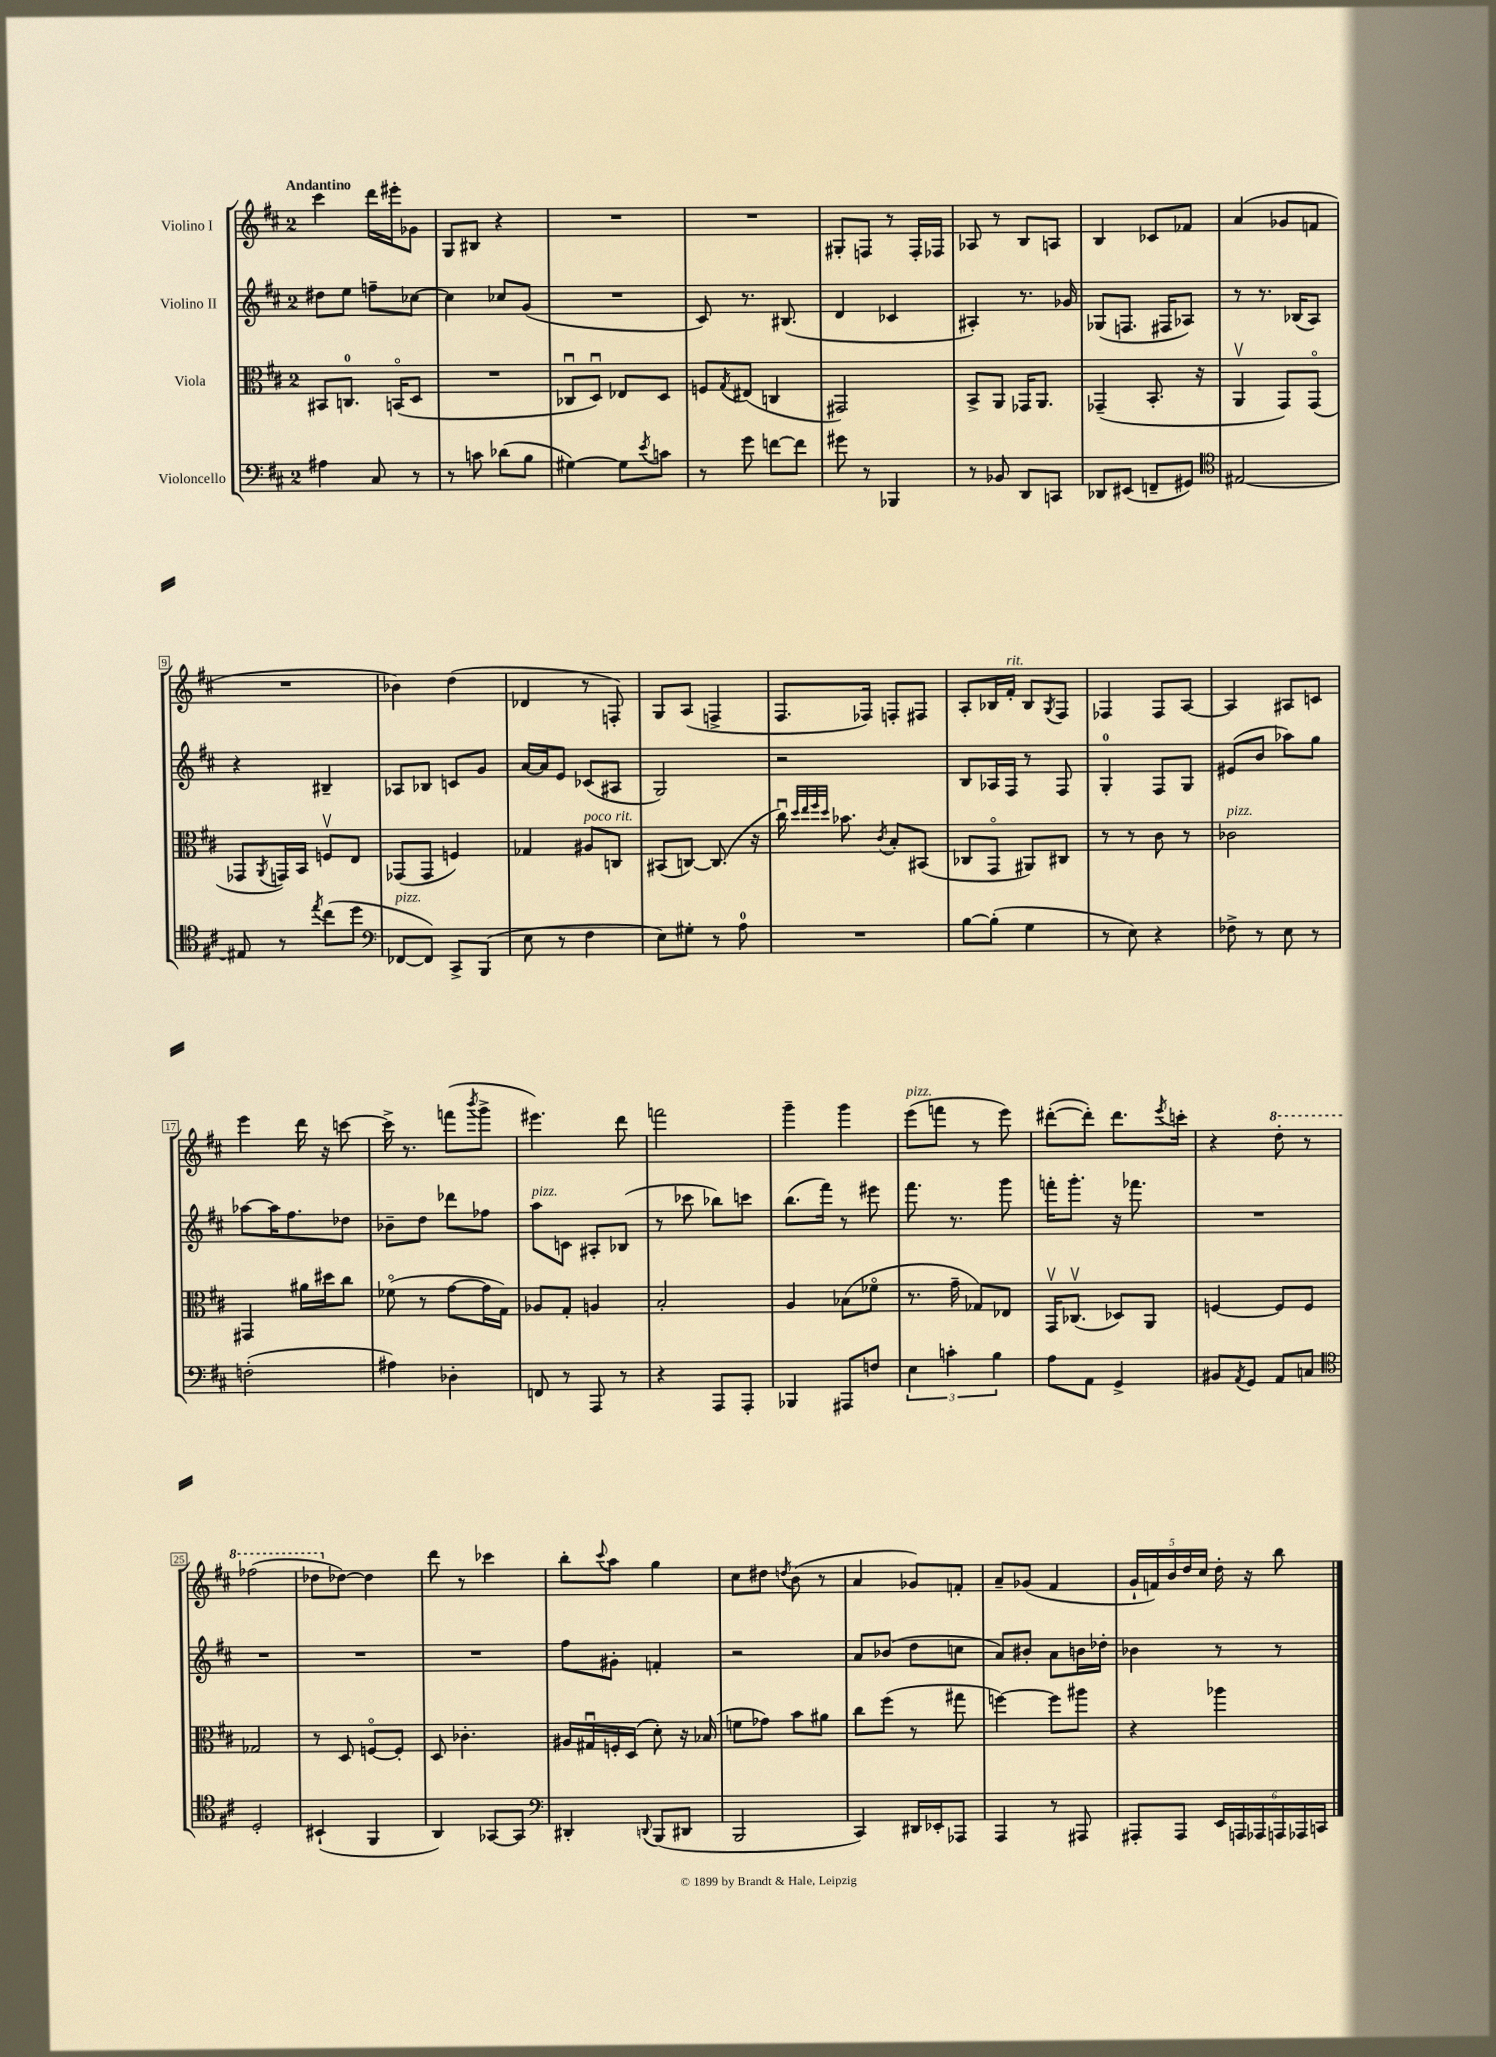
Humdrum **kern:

**kern	**kern	**kern	**kern
*part4	*part3	*part2	*part1
*staff4	*staff3	*staff2	*staff1
*I"Violoncello	*I"Viola	*I"Violino II	*I"Violino I
*clefF4	*clefC3	*clefG2	*clefG2
*k[f#c#]	*k[f#c#]	*k[f#c#]	*k[f#c#]
*M2/4	*M2/4	*M2/4	*M2/4
=1	=1	=1	=1
!	!	!	!LO:TX:a:B:t=Andantino
4A#X\	8BB#X/L	8dd#X\L	4ccc#\
.	8.Cn/J	8ee\J	.
8C#/	.	8ffn~\L	16ddd\LL
.	(16BBn/KL	.	16eee#X'\J
8r	8D/J	[8cc-X\J	8g-X\J
=2	=2	=2	=2
8r	2r	4cc-\]	8G/L
8cn\	.	.	8B#X/J
(8d-X\L	.	8cc-X/L	4r
8B\J	.	(8g/J	.
=3	=3	=3	=3
[4G#X\)	8C-Xu/L	2r	2r
.	8Du/J)	.	.
8G#\L]	8E-X/L	.	.
8qe/	.	.	.
8cn\J	8D/J	.	.
=4	=4	=4	=4
8r	8Fn/L	8c#/)	2r
.	8qG/	.	.
8g\	(8E#X/J	8.r	.
[8fn\L	4Cn/	.	.
.	.	(8.B#X/	.
8f\J]	.	.	.
=5	=5	=5	=5
8g#X\	2GG#X/)	4d/	8G#X'/L
8r	.	.	8Fn/J
4BBB-X/	.	4c-X/	8r
.	.	.	16F'/LL
.	.	.	16F-X/JJ
=6	=6	=6	=6
8r	8BB^/L	4A#X'/)	8A-X/
8BB-X/	8AA/J	.	8r
8DD/L	16GG-X/KL	8.r	8B/L
.	8.AA/J	.	.
8CCn/J	.	.	8An/J
.	.	16g-X/	.
=7	=7	=7	=7
8DD-X/L	(4GG-X~/	(8G-X/L	4B/
(8EE#X/J	.	8.Fn/J	.
8FFn~/L	8.BB'/	.	8c-X/L
.	.	16F#X/KL	.
8GG#X/J)	.	8A-X/J)	8f-X/J
.	16r	.	.
=8	=8	=8	=8
*clefC4	*	*	*
[2E#X/	4AAv/	8r	(4a/
.	.	8.r	.
.	8GG/L)	.	8g-X/L
.	.	(16B-X/KL	.
.	(8GG/J	8A/J)	8fn/J
!!LO:LB:g=z
=9	=9	=9	=9
8E#X/]	8GG-X/L	4r	2r
.	8qAA/	.	.
8r	16GGn/L)	.	.
.	16BB/JJ	.	.
8qee/	.	.	.
(8cc#\L	8Fnv/L	4B#X~/	.
8dd\J	8E/J	.	.
=10	=10	=10	=10
*clefF4	*	*	*
!LO:TX:a:i:t=pizz.	!	!	!
[8FF-X/L	(8GG-X/L	8A-X/L	4b-X\)
8FF-/J])	8GG-/J	8B-X/J	.
8CC#^/L	4Fn/)	8cn/L	(4dd\
(8BBB/J	.	8g/J	.
=11	=11	=11	=11
8E\	4G-X/	[16a/LL	4d-X/
.	.	16a/J]	.
8r	.	8e/J	.
!	!LO:TX:a:i:t=poco rit.	!	!
4F#\	8A#X/L	(8c-X/L	8r
.	8Cn/J	8A#X/J	8Fn'/)
=12	=12	=12	=12
8E\L)	(8BB#X/L	2G/)	8G/L
8G#X'\J	[8Cn/J)	.	(8A/J
8r	(8.C/]	.	4Fn^/
8A\	.	.	.
.	16r	.	.
=13	=13	=13	=13
2r	16cc#u\)	2r	8.F#/L
.	32qqdd/LLL	.	.
.	32qqee/	.	.
.	32qqff#/	.	.
.	32qqdd/JJJ	.	.
.	8.b-X\	.	.
.	.	.	16F-X/Jk)
.	8qc#/	.	.
.	8B'/L	.	8Fn'/L
.	(8BB#X/J	.	8F#X/J
=14	=14	=14	=14
[8B\L	8C-X/L	8B/L	8A'/L
(8B'\J]	8GG/J	16A-X/L	16B-X/L
!	!	!	!LO:TX:a:i:t=rit.
.	.	16F#/JJ	16f#'/JJ
4G\	8AA#X/L)	8r	8B-/L
.	.	.	8qG/
.	8C#X/J	8F#/	8F#/J
=15	=15	=15	=15
8r	8r	4G'/	4F-X/
8E\)	8r	.	.
4r	8c#\	8F#/L	8F-/L
.	8r	8G/J	[8A/J
=16	=16	=16	=16
!	!LO:TX:a:i:t=pizz.	!	!
8F-X^\	2c-X\	(8e#X/L	4A/]
8r	.	8b/J	.
8E\	.	8aa-X\L)	8A#X/L
8r	.	8gg\J	8cn/J
!!LO:LB:g=z
=17	=17	=17	=17
(2Fn'\	4GG#X/	[8aa-X\L	4eee\
.	.	16aa-\K]	.
.	.	8.ff#\	.
.	16a#X\LL	.	16ddd\
.	16dd#X\J	.	16r
.	8cc#\J	8dd-X\J	[8cccn\
=18	=18	=18	=18
4A#X\)	(8f-X\	8b-X~\L	16ccc^\]
.	.	.	8.r
.	8r	8dd\J	.
4D-X'\	[8g\L	8ddd-X\L	(8fffn\L
.	.	.	8qbbb/
.	16g\L]	8ff-X\J	8ggg^\J
.	16G\JJ)	.	.
=19	=19	=19	=19
!	!	!LO:TX:a:i:t=pizz.	!
8FFn/	8A-X/L	8aa\L	4.eee#X\)
8r	8G'/J	8cn\J	.
8AAA/	4An/	8A#X'/L	.
8r	.	(8B-X/J	8ddd\
=20	=20	=20	=20
4r	2B'/	8r	2fffn\
.	.	8ccc-X\	.
8AAA/L	.	8bb-X\L)	.
8AAA'/J	.	8cccn\J	.
=21	=21	=21	=21
4BBB-X/	4A/	(8.bb\L	4ggg~\
.	.	16fff#\Jk)	.
8AAA#X/L	(8B-X\L	8r	4ggg\
8Fn/J	8f-X\J	8eee#X\	.
=22	=22	=22	=22
!	!	!	!LO:TX:a:i:t=pizz.
6E\	8.r	8.fff#\	(8eee\L
.	.	.	8fffn\J
6cn'\	.	.	.
.	16g~\	8.r	.
.	8G-X/L)	.	8r
6B\	.	.	.
.	8E-X/J	8ggg\	8eee\)
=23	=23	=23	=23
8A\L	16GGv/KL	16fffn'\KL	([8ddd#X'\L
.	(8.C-Xv/J	8.ggg'\J	.
8AA\J	.	.	8ddd#'\J])
4GG^/	8D-X/L)	16r	8.ddd#\L
.	.	8.fff-X\	.
.	8AA/J	.	.
.	.	.	8qeee/
.	.	.	16cccn'\Jk
=24	=24	=24	=24
8BB#X/L	[4Fn/	2r	4r
8qAA/	.	.	.
8GG/J	.	.	.
*	*	*	*8va
8AA/L	8F/L]	.	8ddd'\
8Cn/J	8F/J	.	8r
!!LO:LB:g=z
=25	=25	=25	=25
*clefC4	*	*	*
2D'/	2G-X/	2r	(2fff-X\
=26	=26	=26	=26
(4BB#X`/	8r	2r	8ddd-X\L
*	*	*	*X8va
.	8D/	.	[8dd-X\J)
4FF#/	[8Fn/L	.	4dd-\]
.	8F'/J]	.	.
=27	=27	=27	=27
4AA/)	8D/	2r	8ddd\
.	4.c-X'\	.	8r
[8GG-X/L	.	.	4ccc-X\
8GG-/J]	.	.	.
=28	=28	=28	=28
*clefF4	*	*	*
4DD#X'/	16A#X/LL	8ff#\L	8bb'\L
.	16G#Xu/	.	.
.	.	.	8qqccc#/
.	16Fn'/	8g#X'\J	8aa\J
.	(16D/JJ	.	.
8qqDDn/	.	.	.
(8BBB/L	8d'\)	4fn'/	4gg\
8DD#X/J	16r	.	.
.	(16B-X/	.	.
=29	=29	=29	=29
2BBB/	8fn\L	2r	8cc#\L
.	8g-X\J)	.	8dd#X\J
.	.	.	8qddn/
.	8b\L	.	(8b\
.	8a#X\J	.	8r
=30	=30	=30	=30
4CC#/)	8cc#\L	8a/L	4a/
.	(8ff#\J	(8b-X/J	.
16DD#X/LL	8r	8dd\L	8g-X/L)
16EE-X'/J	.	.	.
8AAA-X/J	8gg#X\	8ccn\J	8fn'/J
=31	=31	=31	=31
4AAA/	[4ffn\)	8a/L)	8a~/L
.	.	8b#X'/J	(8g-X/J
8r	8ff\L]	8a\L	4f#/
8AAA#X/	8aa#X\J	16bn\L	.
.	.	16dd-X'\JJ	.
=32	=32	=32	=32
8AAA#X'/L	4r	4b-X\	20g`/LL
.	.	.	20fn/)
.	.	.	20b/
8AAA#/J	.	.	.
.	.	.	20dd/
.	.	.	20cc#/JJ
24EE/LL	4aa-X\	8r	16dd'\
24AAAn/	.	.	.
.	.	.	16r
24AAA-X/	.	.	.
24AAAn/	.	8r	8bb\
24AAA-X/	.	.	.
24CCn/JJ	.	.	.
==	==	==	==
*-	*-	*-	*-
